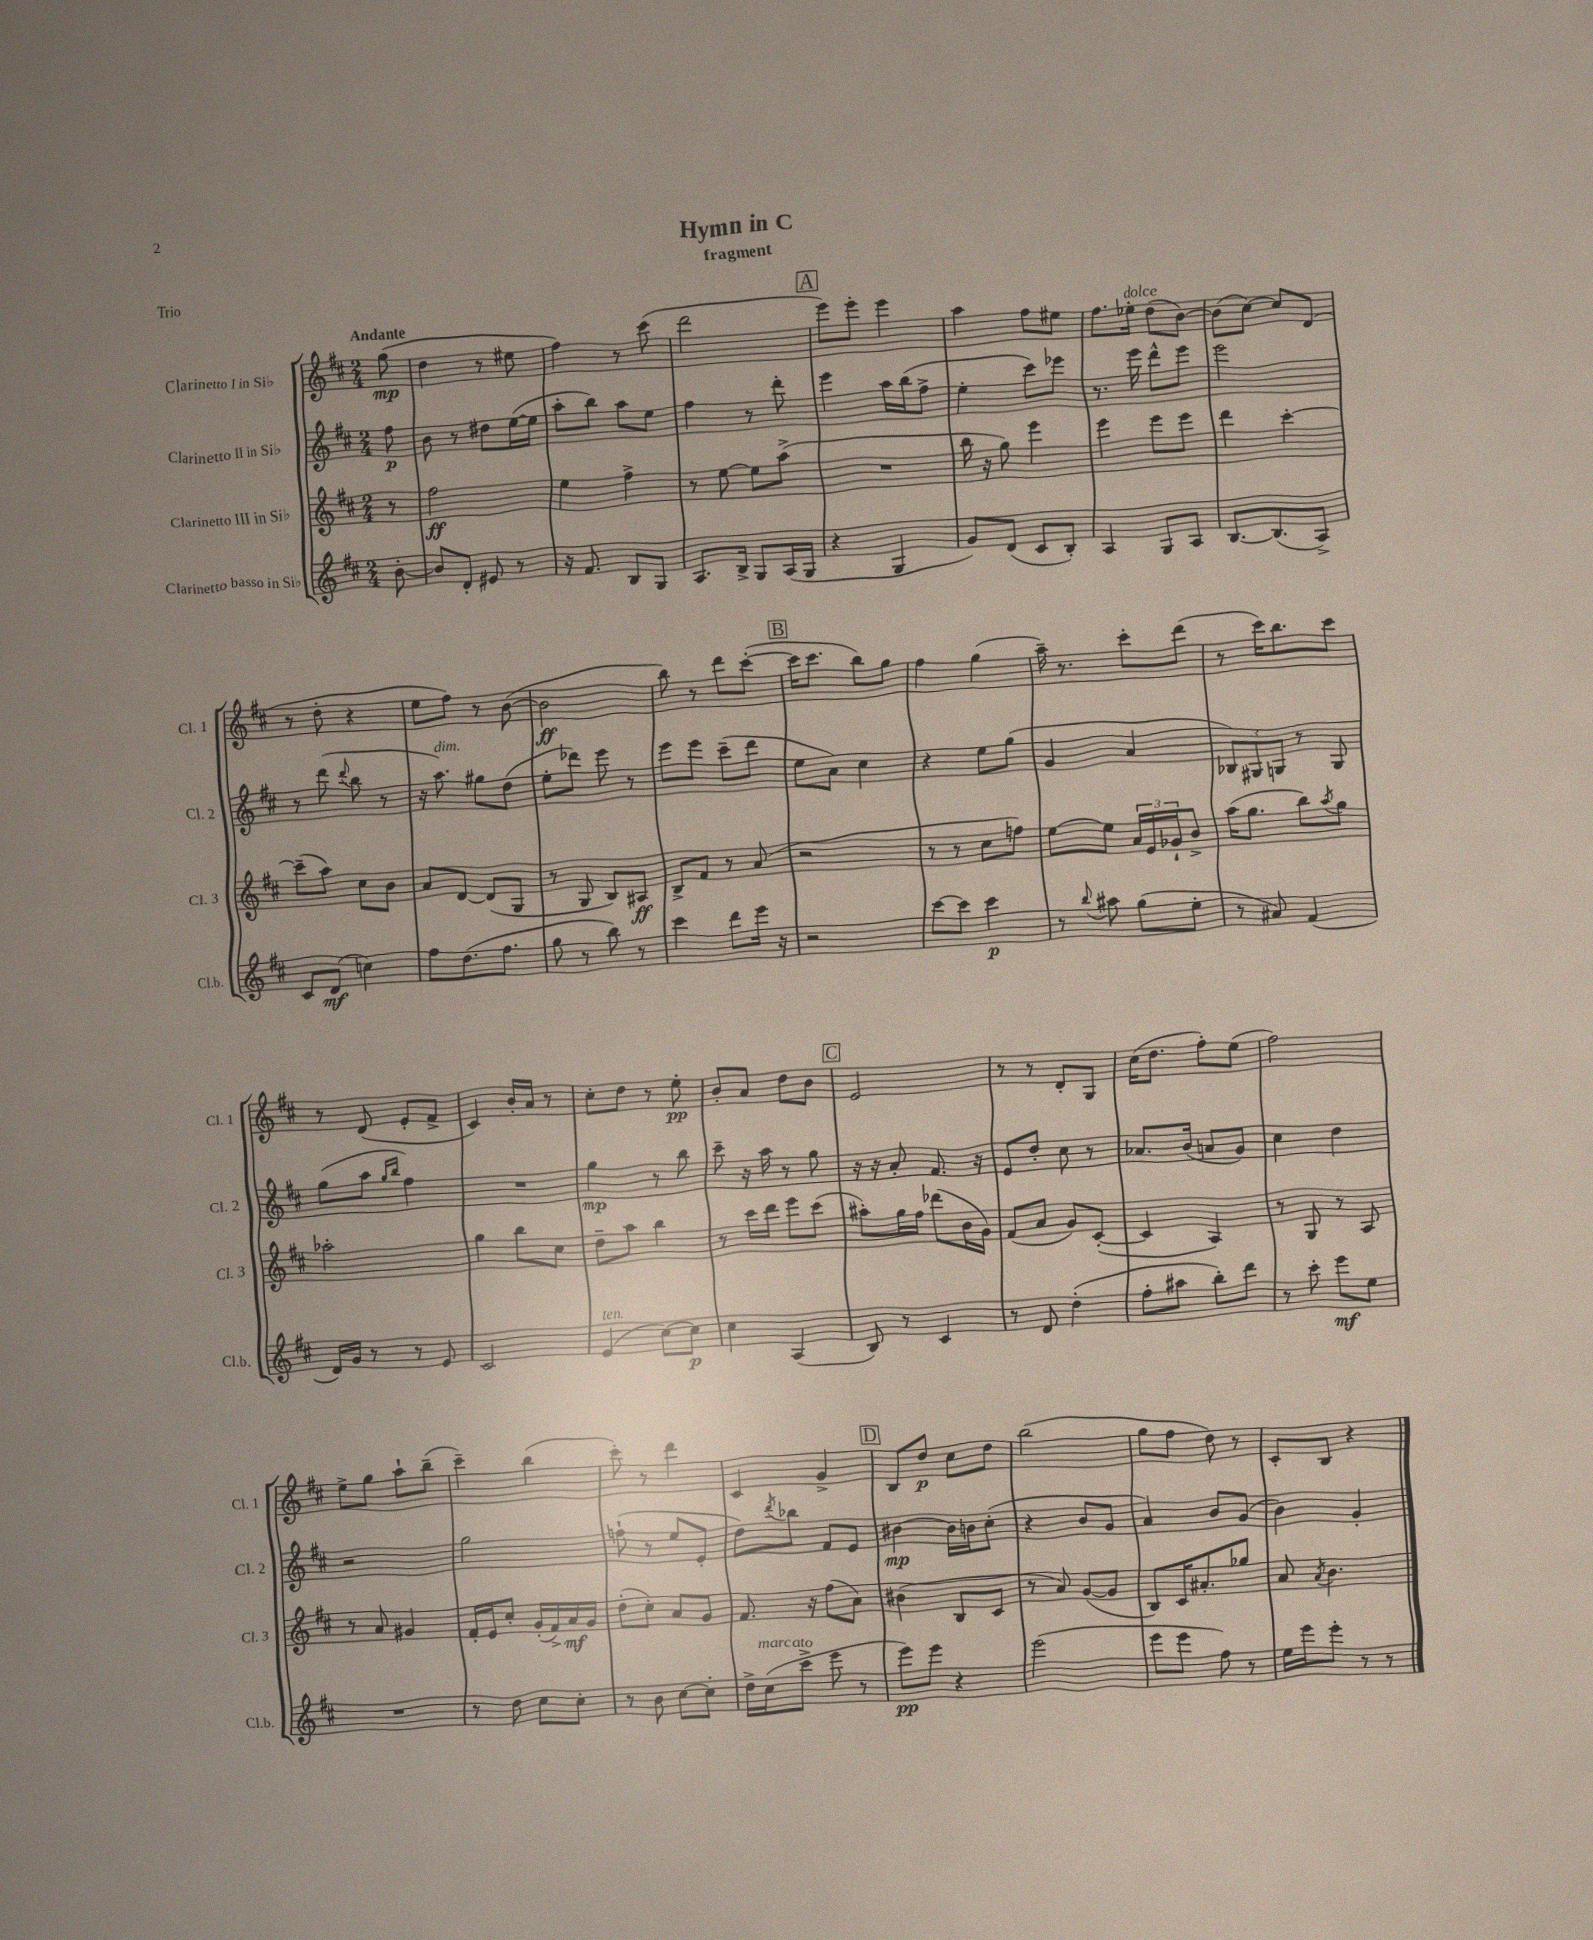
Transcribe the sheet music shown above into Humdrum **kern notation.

**kern	**dynam	**kern	**dynam	**kern	**dynam	**kern	**dynam
*part4	*part4	*part3	*part3	*part2	*part2	*part1	*part1
*staff4	*staff4	*staff3	*staff3	*staff2	*staff2	*staff1	*staff1
*I"Clarinetto basso in Si♭	*	*I"Clarinetto III in Si♭	*	*I"Clarinetto II in Si♭	*	*I"Clarinetto I in Si♭	*
*I'Cl.b.	*	*I'Cl. 3	*	*I'Cl. 2	*	*I'Cl. 1	*
*clefG2	*	*clefG2	*	*clefG2	*	*clefG2	*
*k[f#c#]	*	*k[f#c#]	*	*k[f#c#]	*	*k[f#c#]	*
*M2/4	*	*M2/4	*	*M2/4	*	*M2/4	*
=	=	=	=	=	=	=	=
!	!	!	!	!	!	!LO:TX:a:B:t=Andante	!
[8b'\	.	8r	.	8ff#\	p	(8gg\	mp
=1	=1	=1	=1	=1	=1	=1	=1
8b/L]	.	2ff#\	ff	8b\	.	4dd\	.
8d'/J	.	.	.	8r	.	.	.
8e#X/	.	.	.	8dd#X\L	.	8r	.
8r	.	.	.	([16ee\L	.	8ee#X\	.
.	.	.	.	16ee\JJ]	.	.	.
=2	=2	=2	=2	=2	=2	=2	=2
16r	.	4ee\	.	8aa'\L	.	4ff#\)	.
8.f#/	.	.	.	.	.	.	.
.	.	.	.	8bb\J)	.	.	.
8B/L	.	4ff#^\	.	8aa\L	.	8r	.
8G/J	.	.	.	8ee\J	.	(8ccc#\	.
=3	=3	=3	=3	=3	=3	=3	=3
8.A/L	.	8r	.	4ff#\	.	2ddd\	.
.	.	[8ee\	.	.	.	.	.
16B^/Jk	.	.	.	.	.	.	.
8G/L	.	8ee\L]	.	8r	.	.	.
(16A/L	.	(8aa^\J	.	8ddd'\	.	.	.
16G/JJ	.	.	.	.	.	.	.
!!LO:REH:place=s1:t=A
=4	=4	=4	=4	=4	=4	=4	=4
4r	.	2r	.	4eee\	.	8eee\L)	.
.	.	.	.	.	.	8eee'\J	.
4G/	.	.	.	16aa\LL	.	4eee\	.
.	.	.	.	(16bb\J	.	.	.
.	.	.	.	8ff#^\J	.	.	.
=5	=5	=5	=5	=5	=5	=5	=5
8g/L)	.	16bb\	.	4ee'\	.	4aa\	.
.	.	16r	.	.	.	.	.
(8d/J	.	8gg\)	.	.	.	.	.
8c#/L	.	4eee\	.	8ccc#\L)	.	8ff#\L	.
8B'/J)	.	.	.	8eee-X\J	.	8ee#X\J	.
=6	=6	=6	=6	=6	=6	=6	=6
4A/	.	4eee\	.	8.r	.	8.ff#\L	.
!	!	!	!	!	!	!LO:TX:a:i:t=dolce	!
.	.	.	.	16eee\	.	16ee-X'\Jk	.
8G/L	.	8eee\L	.	8ddd^^\L	.	(8dd\L	.
8A/J	.	8eee\J	.	8eee\J	.	[8b\J)	.
=7	=7	=7	=7	=7	=7	=7	=7
[8.B/L	.	4ddd\	.	2eee\	.	(8b\L]	.
.	.	.	.	.	.	[8cc#\J)	.
(8.B/]	.	.	.	.	.	.	.
.	.	[4ccc#'\	.	.	.	8cc#/L]	.
8A^/J)	.	.	.	.	.	(8d/J	.
!!LO:LB:g=z
=8	=8	=8	=8	=8	=8	=8	=8
8c#/L	.	(8ccc#~\L]	.	8r	.	8r	.
(8d/J	mf	8aa\J)	.	(8ddd\	.	8dd'\	.
.	.	.	.	8qqddd/	.	.	.
4ccn\)	.	8cc#\L	.	8bb\	.	4r	.
.	.	8b\J	.	8r	.	.	.
=9	=9	=9	=9	=9	=9	=9	=9
8ff#\L	.	8a/L	.	16r	.	8ee\L	.
!	!	!	!	!LO:TX:a:i:t=dim.	!	!	!
.	.	.	.	8.aa\)	.	.	.
(8.dd\	.	[8d/J	.	.	.	8ff#\J)	.
.	.	(8d/L]	.	8gg#X\L	.	8r	.
8.ff#\J	.	.	.	.	.	.	.
.	.	8G/J	.	(8dd\J	.	([8b\	.
=10	=10	=10	=10	=10	=10	=10	=10
8gg\	.	8r	.	8ee'\L	.	2b\]	ff
8r	.	8G/	.	8ddd-X\J)	.	.	.
8bb\)	.	8B/L)	.	8eee\	.	.	.
8r	.	8A#X/J	ff	8r	.	.	.
=11	=11	=11	=11	=11	=11	=11	=11
4ccc#\	.	8B^/L	.	8eee\L	.	8bb\)	.
.	.	8f#/J	.	8eee\J	.	8r	.
8ddd\L	.	8r	.	(8ccc#~\L	.	8ddd\L	.
16eee\Jk	.	(8a/	.	8ddd\J	.	([8ccc#'\J	.
16r	.	.	.	.	.	.	.
!!LO:REH:place=s1:t=B
=12	=12	=12	=12	=12	=12	=12	=12
2r	.	2r	.	8ee\L	.	16ccc#\KL]	.
.	.	.	.	.	.	8.ccc#\J	.
.	.	.	.	8a\J)	.	.	.
.	.	.	.	4cc#\	.	8bb\L)	.
.	.	.	.	.	.	8gg\J	.
=13	=13	=13	=13	=13	=13	=13	=13
[8ccc#\L	.	8r	.	4r	.	4ff#\	.
8ccc#\J]	.	8r	.	.	.	.	.
4ccc#\	p	8cc#\L	.	8ee\L	.	(4gg\	.
.	.	8ffn\J)	.	(8gg\J	.	.	.
=14	=14	=14	=14	=14	=14	=14	=14
8r	.	[8ee\L	.	4g/	.	16aa~\)	.
.	.	.	.	.	.	8.r	.
8qqbb/	.	.	.	.	.	.	.
8aa#X\	.	8ee\J]	.	.	.	.	.
(8gg\L	.	24a/LL	.	4a/	.	8ccc#'\L	.
.	.	24e/	.	.	.	.	.
.	.	24g-X`/J	.	.	.	.	.
8ee'\J	.	8b^/J	.	.	.	(8ddd\J	.
=15	=15	=15	=15	=15	=15	=15	=15
8r	.	(16aa\KL	.	12B-X/L)	.	8r	.
.	.	8.gg\J	.	.	.	.	.
.	.	.	.	12G#X/	.	.	.
8a#X/)	.	.	.	.	.	16ccc#\KL)	.
.	.	.	.	12Gn/J	.	.	.
.	.	.	.	.	.	8.bb\	.
(4f#/	.	8bb\L)	.	8r	.	.	.
.	.	8qaa/	.	.	.	.	.
.	.	8gg\J	.	8G/	.	8ccc#\J	.
!!LO:LB:g=z
=16	=16	=16	=16	=16	=16	=16	=16
16d/LL)	.	2aa-X'\	.	(8gg\L	.	8r	.
16g/JJ	.	.	.	.	.	.	.
8r	.	.	.	8aa\J	.	(8d/	.
.	.	.	.	16qqgg/LL	.	.	.
.	.	.	.	16qqbb/JJ	.	.	.
8r	.	.	.	4ff#\)	.	8e'/L	.
8e/	.	.	.	.	.	8f#^/J	.
=17	=17	=17	=17	=17	=17	=17	=17
2c#/	.	4gg\	.	2r	.	4c#/)	.
.	.	8bb\L	.	.	.	16b'/LL	.
.	.	.	.	.	.	16a/JJ	.
.	.	8cc#\J	.	.	.	8r	.
=18	=18	=18	=18	=18	=18	=18	=18
!LO:TX:a:i:t=ten.	!	!	!	!	!	!	!
(4e/	.	8dd~\L	.	4gg\	mp	8cc#'\L	.
.	.	8aa\J	.	.	.	8dd\J	.
[8cc#\L)	.	4bb\	.	8r	.	8r	.
8cc#\J]	p	.	.	8bb\	.	8ee'\	pp
=19	=19	=19	=19	=19	=19	=19	=19
4cc#\	.	8r	.	8ccc#~\	.	8b'/L	.
.	.	16ccc#\LL	.	16r	.	8a/J	.
.	.	16ddd\JJ	.	16aa\	.	.	.
(4A/	.	8eee\L	.	8r	.	8dd\L	.
.	.	(8ccc#\J	.	8gg\	.	8b\J	.
!!LO:REH:place=s1:t=C
=20	=20	=20	=20	=20	=20	=20	=20
8B/)	.	8aa#X'\L)	.	16r	.	2e/	.
.	.	.	.	16r	.	.	.
8r	.	16gg\L	.	8a'/	.	.	.
.	.	16ff#\JJ	.	.	.	.	.
4c#/	.	(8ddd-X\L	.	8.f#/	.	.	.
.	.	16b\L	.	.	.	.	.
.	.	16g\JJ)	.	16r	.	.	.
=21	=21	=21	=21	=21	=21	=21	=21
8r	.	(8f#/L	.	8e/L	.	8r	.
8d/	.	8a/J	.	8dd'/J	.	8r	.
(4dd'\	.	8g/L)	.	8cc#\	.	8d'/L	.
.	.	([8c#'/J	.	8r	.	8G/J	.
=22	=22	=22	=22	=22	=22	=22	=22
8ff#'\L	.	4c#/]	.	8.a-X/L	.	(16cc#\KL	.
.	.	.	.	.	.	8.dd\J	.
8aa#X\J	.	.	.	.	.	.	.
.	.	.	.	(16b/Jk	.	.	.
8bb'\L)	.	4A/)	.	8an/L	.	8ff#'\L)	.
8ddd\J	.	.	.	8g/J)	.	(8ee\J	.
=23	=23	=23	=23	=23	=23	=23	=23
8r	.	8r	.	4cc#\	.	2ff#\)	.
8ccc#'\	.	8G/	.	.	.	.	.
8eee\L	mf	8r	.	4dd\	.	.	.
8ee\J	.	8A/	.	.	.	.	.
!!LO:LB:g=z
=24	=24	=24	=24	=24	=24	=24	=24
2r	.	8r	.	2r	.	8ee^\L	.
.	.	8a/	.	.	.	8gg\J	.
.	.	4g#X/	.	.	.	8aa`\L	.
.	.	.	.	.	.	(8bb~\J	.
=25	=25	=25	=25	=25	=25	=25	=25
8r	.	16f#'/LL	.	2gg\	.	4ccc#~\)	.
.	.	16e/J	.	.	.	.	.
8dd\	.	8cc#'/J	.	.	.	.	.
8cc#\L	.	(16g'/LL	.	.	.	(4bb\	.
.	.	16f#^/)	.	.	.	.	.
8cc#'\J	.	16a/	mf	.	.	.	.
.	.	16g/JJ	.	.	.	.	.
=26	=26	=26	=26	=26	=26	=26	=26
8r	.	(8dd'\L	.	(8ffn`\	.	8ccc#'\)	.
8b\	.	8cc#'\J)	.	8r	.	8r	.
[8cc#\L	.	8a/L	.	8ee/L	.	4ddd\	.
8cc#'\J]	.	8g/J	.	8e'/J	.	.	.
=27	=27	=27	=27	=27	=27	=27	=27
16dd^\LL	.	8.f#/	.	8dd\L)	.	4c#/	.
!LO:TX:a:i:t=marcato	!	!	!	!	!	!	!
(16cc#\J	.	.	.	.	.	.	.
.	.	.	.	8qddd/	.	.	.
8ccc#^\J	.	.	.	8bb-X\J	.	.	.
.	.	16r	.	.	.	.	.
8eee\	.	(8ff#\L	.	8f#/L	.	4g^/	.
8r	.	8a\J)	.	8e/J	.	.	.
!!LO:REH:place=s1:t=D
=28	=28	=28	=28	=28	=28	=28	=28
8eee\L)	pp	(4b#X\	.	[4b#X\	mp	8B/L	.
8eee\J	.	.	.	.	.	8dd/J	p
4r	.	8B/L	.	16b#\LL]	.	8cc#\L	.
.	.	.	.	16bn\J	.	.	.
.	.	8c#/J	.	(8cc#'\J	.	8dd\J	.
=29	=29	=29	=29	=29	=29	=29	=29
(2eee\	.	8r	.	4r	.	(2bb\	.
.	.	8a/)	.	.	.	.	.
.	.	([8g/L	.	8b/L	.	.	.
.	.	8g/J]	.	8g/J	.	.	.
=30	=30	=30	=30	=30	=30	=30	=30
8eee\L	.	8B/L)	.	4a/)	.	8gg\L	.
8eee\J	.	16c#/K	.	.	.	8ff#\J	.
.	.	8.a#X'/	.	.	.	.	.
8ff#\)	.	.	.	8b/L	.	8dd\)	.
8r	.	8gg-X/J	.	(8g/J	.	8r	.
=31	=31	=31	=31	=31	=31	=31	=31
16ee\LL	.	8a/	.	4b\)	.	8c#'/L	.
16eee\J	.	.	.	.	.	.	.
.	.	8qa/	.	.	.	.	.
8eee'\J	.	4.b\	.	.	.	8B/J	.
8r	.	.	.	4g'/	.	4r	.
8r	.	.	.	.	.	.	.
==	==	==	==	==	==	==	==
*-	*-	*-	*-	*-	*-	*-	*-
